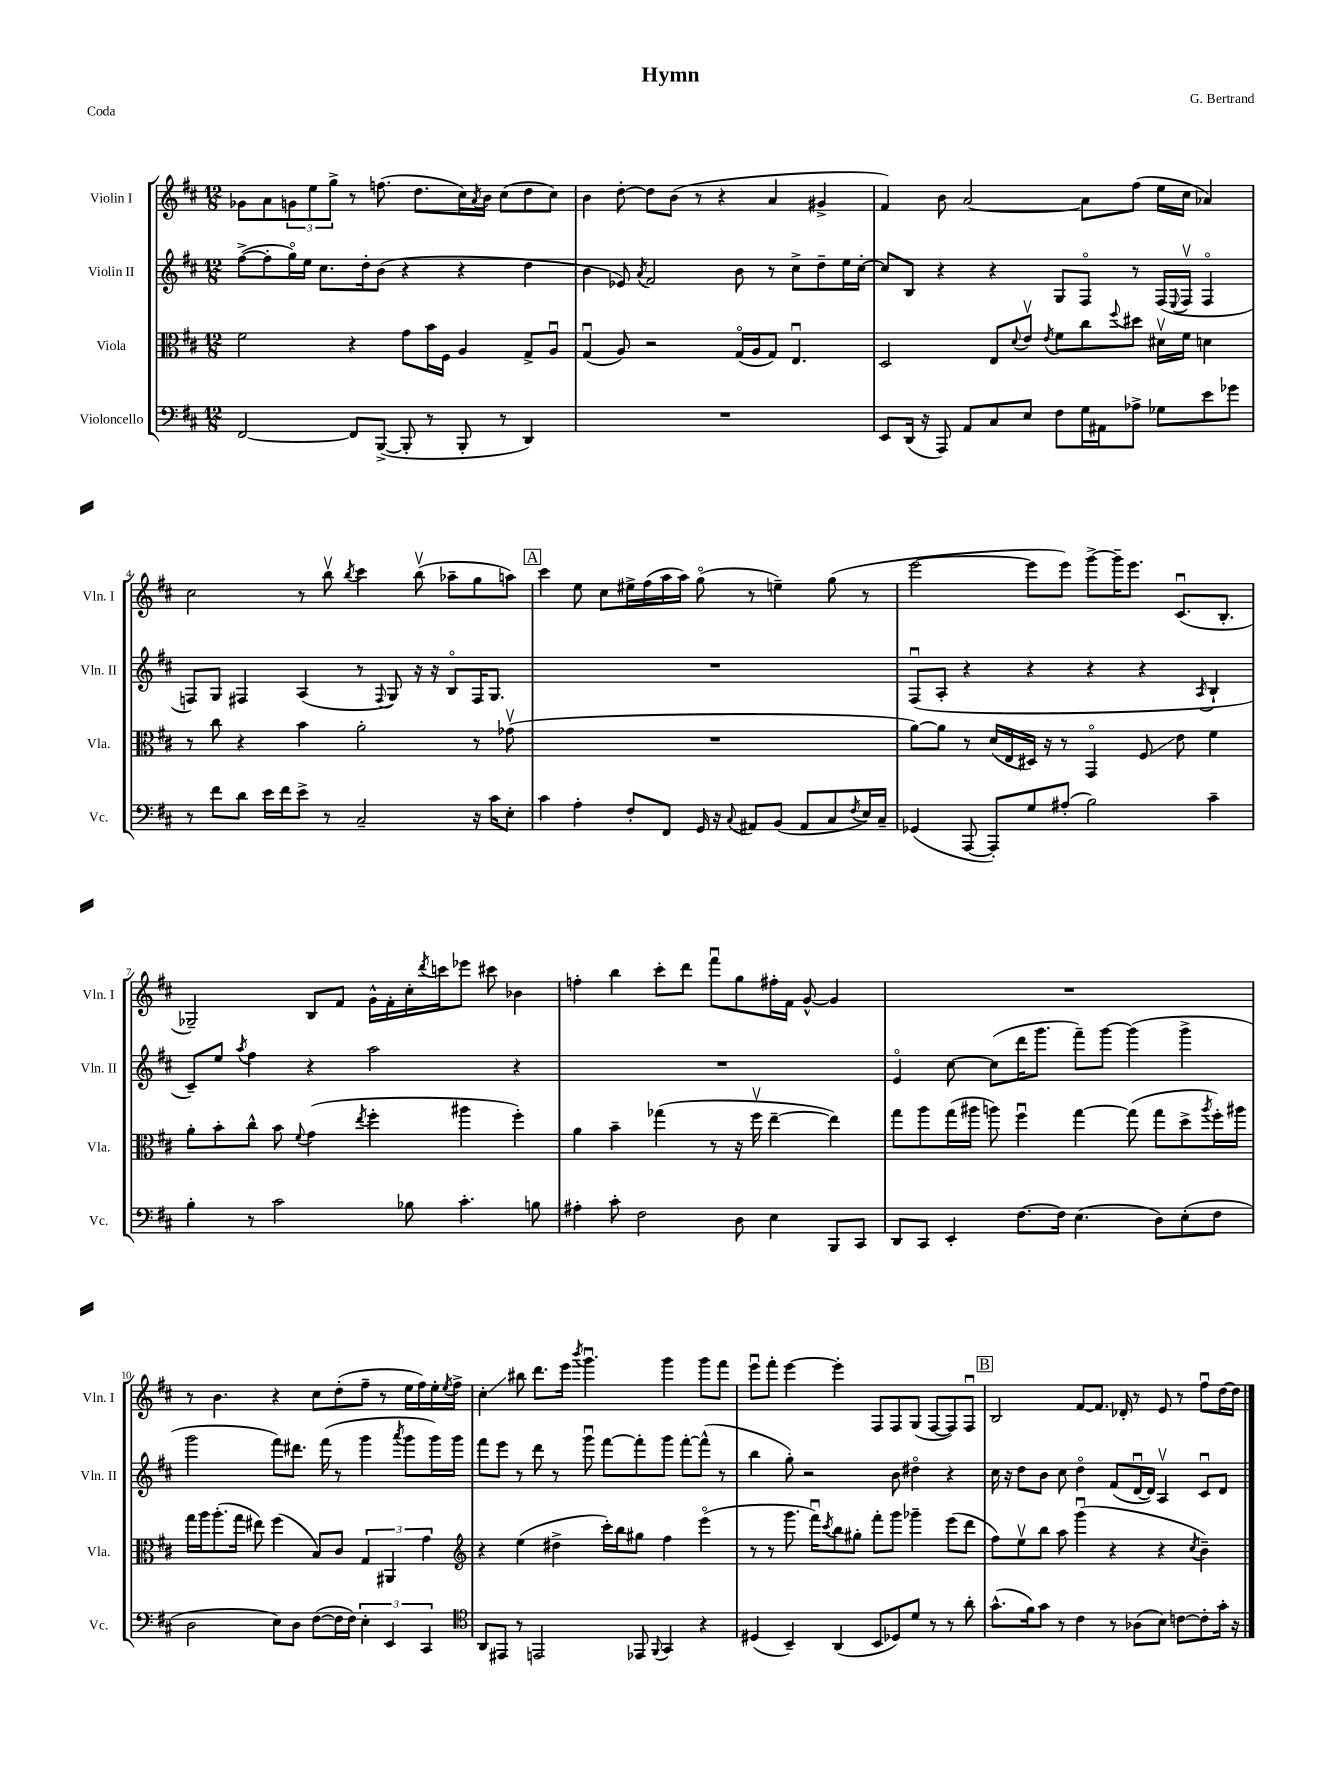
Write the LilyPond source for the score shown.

\header { title = "Hymn" composer = "G. Bertrand" piece = "Coda" }
<<
\new StaffGroup <<
\new Staff = "s0" \with { instrumentName = "Violin I" shortInstrumentName = "Vln. I" } {
    \clef treble \key d \major \numericTimeSignature \time 12/8
    ges'8 a'8 \tuplet 3/2 { g'8 e''8 g''8-> } r8 f''8.( d''8. cis''16) \acciaccatura { a'8 } b'16 cis''8( d''8 cis''8) |
    b'4 d''8~-. d''8 b'8( r8 r4 a'4 gis'4-> |
    fis'4) b'8 a'2~ a'8 fis''8( e''16 cis''16 aes'4) |
    cis''2 r8 b''8\upbow \acciaccatura { b''8 } cis'''4 b''8\upbow( aes''8-- g''8 a''8) |
    \mark \markup { \box "A" } cis'''4 e''8 cis''8 eis''16-> fis''16( a''16 a''16) g''8\flageolet( r8 e''4--) g''8( r8 |
    e'''2~ e'''8 e'''8) g'''8~-> g'''16-- e'''8. cis'8.\downbow( b8.-. |
    ges2--) b8 fis'8 g'16-^ fis'16-. cis''16-. \acciaccatura { d'''8 } c'''16 ees'''8 cis'''8 bes'4 |
    f''4-. b''4 cis'''8-. d'''8 fis'''8\downbow g''8 fis''16-. fis'16 g'8~-^ g'4 |
    R1. |
    r8 b'4. r4 cis''8 d''8-.( fis''8-- r8 e''16 fis''16) e''16-. \acciaccatura { e''8 } fis''16-> |
    cis''4-.\glissando bis''8 d'''8. e'''16 \acciaccatura { b'''8 } g'''4.\downbow g'''4 g'''8 fis'''8 |
    e'''8\downbow fis'''8-. e'''4~ e'''4-. fis8 fis8 g8( fis8~ fis8) fis8\downbow |
    \mark \markup { \box "B" } b2 fis'8~ fis'8. des'16-. r8 e'8 r8 fis''8\downbow d''16~ d''16 \bar "|." |
}
\new Staff = "s1" \with { instrumentName = "Violin II" shortInstrumentName = "Vln. II" } {
    \clef treble \key d \major \numericTimeSignature \time 12/8
    fis''8~->( fis''8-. g''16\flageolet) e''16 cis''8. d''16-. b'8( r4 r4 d''4 |
    b'4 ees'8) \acciaccatura { a'8 } fis'2 b'8 r8 cis''8-> d''8-- e''16 cis''16~-. |
    cis''8 b8 r4 r4 g8 fis8\flageolet r8 fis16( \appoggiatura { e8 } fis16\upbow fis4\flageolet |
    f8) g8 fis4 a4( r8 \appoggiatura { fis8 } g8) r16 r16 b8\flageolet fis16 g8. |
    \mark \markup { \box "A" } R1. |
    fis8\downbow( a8-. r4 r4 r4 r4 \acciaccatura { a8 } b4-! |
    cis'8--) e''8 \acciaccatura { a''8 } fis''4 r4 a''2 r4 |
    R1. |
    e'4\flageolet cis''8~ cis''8( d'''16 g'''8. fis'''8--) g'''8~ g'''4( g'''4-> |
    g'''2 fis'''8) dis'''8. fis'''16( r8 g'''4 \acciaccatura { a'''8 } g'''8 g'''16) g'''16 |
    fis'''8 e'''8 r8 d'''8 r8 g'''8\downbow fis'''8~ fis'''8-. g'''8 fis'''8~-. fis'''8-^( r8 |
    b''4 g''8-.) r2 b'8 dis''4\flageolet r4 |
    \mark \markup { \box "B" } cis''16 r16 d''8 b'8 cis''8 d''4\flageolet fis'8( d'16~\downbow d'16) a4\upbow cis'8\downbow d'8 \bar "|." |
}
\new Staff = "s2" \with { instrumentName = "Viola" shortInstrumentName = "Vla." } {
    \clef alto \key d \major \numericTimeSignature \time 12/8
    fis'2 r4 g'8 b'16 fis16 a4 g8-> a8\downbow |
    g4\downbow( a8) r2 g16\flageolet( a16 g8) e4.\downbow |
    d2 e8 \appoggiatura { d'8 } e'8\upbow \acciaccatura { e'8 } fis'8 cis''8 \appoggiatura { fis''8 } dis''8 dis'16\upbow fis'16 d'4 |
    r8 cis''8 r4 b'4 a'2-. r8 ges'8\upbow( |
    \mark \markup { \box "A" } R1. |
    a'8~) a'8 r8 d'16( e16 dis16) r16 r8 g,4\flageolet fis8\glissando e'8 fis'4 |
    a'8-. b'8-. cis''8-^ b'8 \appoggiatura { fis'8 } g'4( \acciaccatura { e''8 } fis''4-. ais''4 fis''4-.) |
    a'4 b'4-- ges''4( r8 r16 fis''16\upbow e''4~-- e''4) |
    g''8 a''8 g''16( ais''16 a''8) fis''4\downbow g''4~ g''8( g''8 d''8-> \acciaccatura { a''8 } fis''16-.) ais''16 |
    g''16 a''16 a''8.-.( g''16 eis''8) fis''4( b8) cis'8 \tuplet 3/2 { g4 ais,4 g'4 } |
    \clef treble r4 e''4( dis''4-> cis'''16-.) b''16 gis''8 fis''4 e'''4\flageolet( |
    r8 r8 g'''8. fis'''16\downbow) \acciaccatura { cis'''8 } b''8 gis''8-. fis'''8-. g'''8 ges'''4-- e'''8( d'''8 |
    \mark \markup { \box "B" } fis''8) e''8\upbow b''8 a''8 g'''4\downbow( r4 r4 \acciaccatura { cis''8 } b'4--) \bar "|." |
}
\new Staff = "s3" \with { instrumentName = "Violoncello" shortInstrumentName = "Vc." } {
    \clef bass \key d \major \numericTimeSignature \time 12/8
    fis,2~ fis,8 b,,8~->( b,,8-. r8 b,,8-. r8 d,4) |
    R1. |
    e,8 d,16( r16 a,,8) a,8 cis8 e8 fis8 g16 ais,16 aes8-> ges8 e'8 ges'8 |
    r8 fis'8 d'8 e'16 fis'16 e'8-> r8 cis2-- r16 cis'16 e8-. |
    \mark \markup { \box "A" } cis'4 a4-. fis8-. fis,8 g,16 r16 \appoggiatura { cis8 } ais,8 b,8( ais,8 cis8 \acciaccatura { fis8 } e16) cis16-- |
    ges,4( a,,8~ a,,8-.) g8 ais8-.( b2) cis'4-- |
    b4-. r8 cis'2 bes8 cis'4.-. b8 |
    ais4-. cis'8-. fis2 d8 e4 b,,8 cis,8 |
    d,8 cis,8 e,4-. fis8.~ fis16 e4.( d8) e8-.( fis8 |
    d2 e8) d8 fis8~( fis16 fis16) \tuplet 3/2 { e4-. e,4 cis,4 } |
    \clef tenor a,8 eis,8 r8 e,2 ees,8 \appoggiatura { fis,8 } g,4 r4 |
    dis4( b,4--) a,4( b,8 des8) d'8 r8 r8 a'8-. |
    \mark \markup { \box "B" } g'8.-^( fis'16) g'8 r8 cis'4 r8 aes8( b8) c'8~ c'8-. g'16-. r16 \bar "|." |
}
>>
>>
